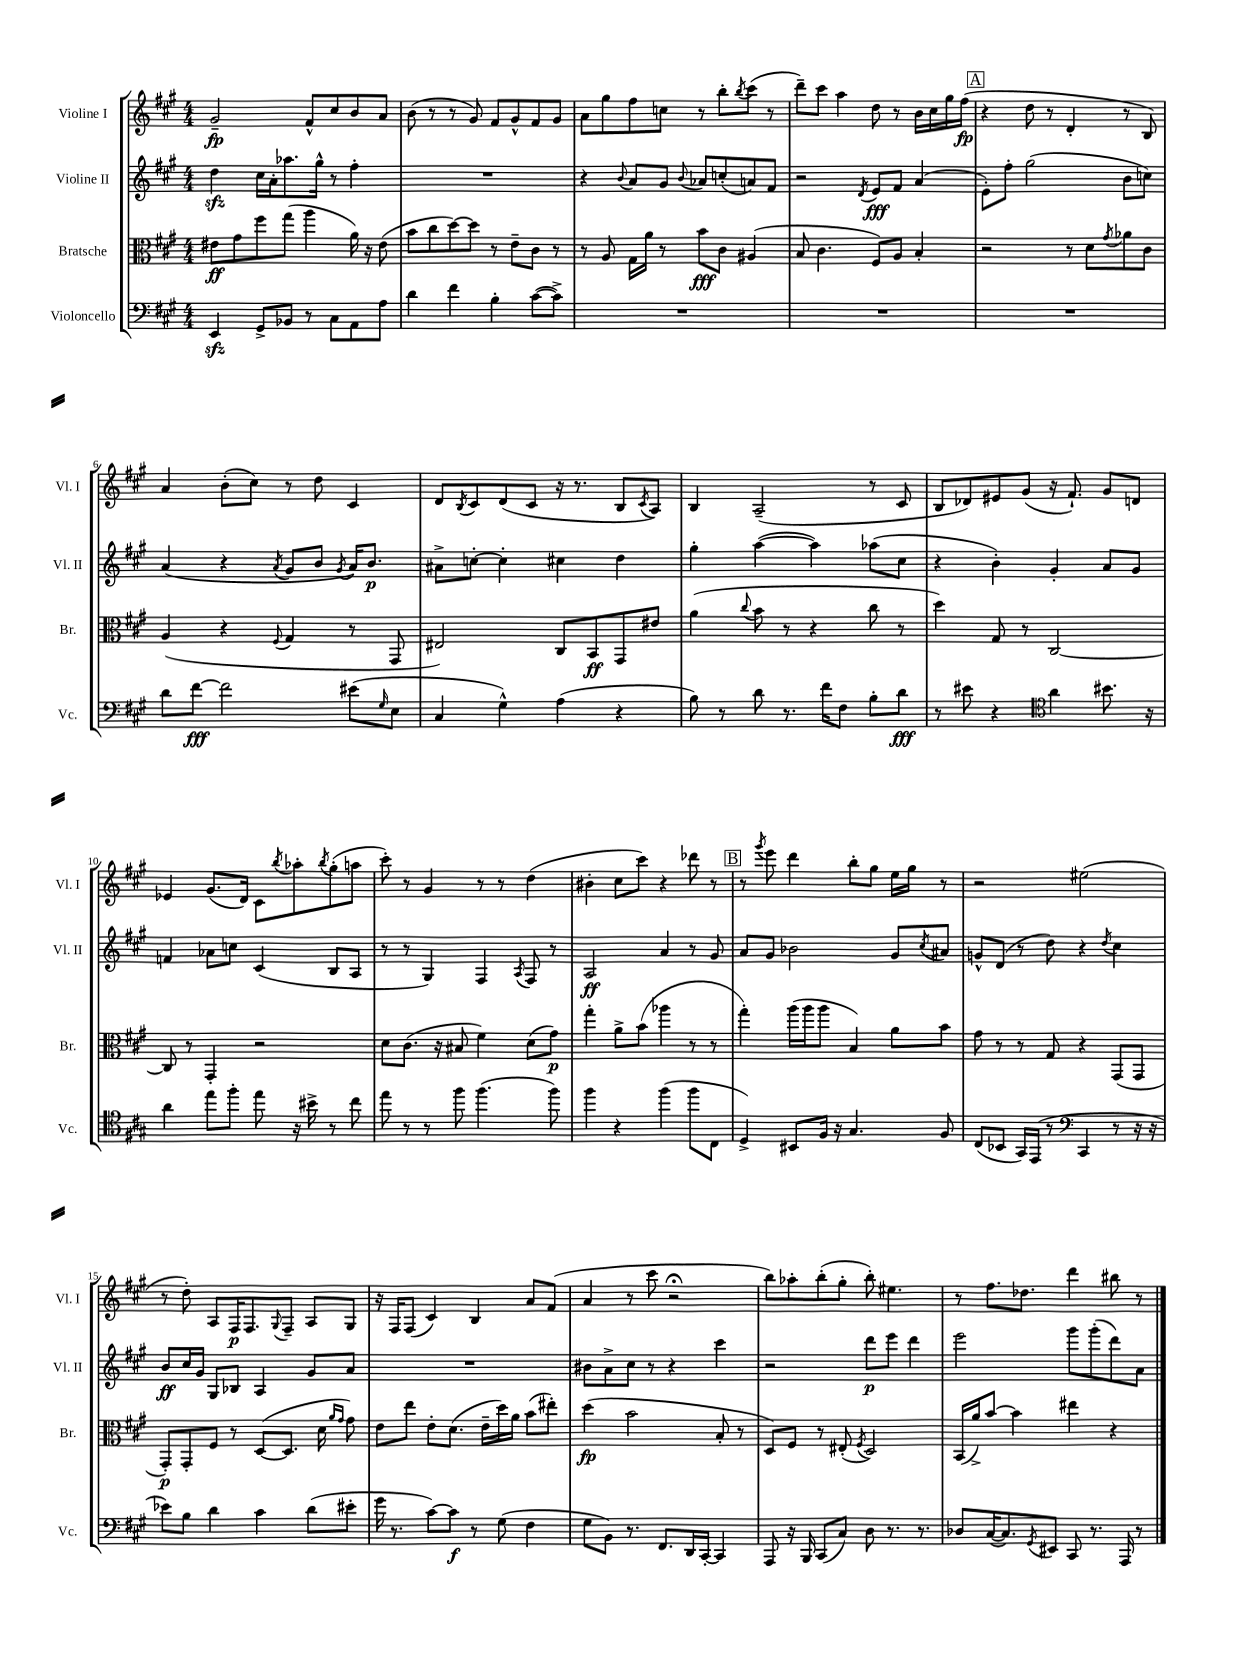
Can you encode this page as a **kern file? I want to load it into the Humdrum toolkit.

**kern	**kern	**kern	**kern
*staff4	*staff3	*staff2	*staff1
*clefF4	*clefC3	*clefG2	*clefG2
*k[f#c#g#]	*k[f#c#g#]	*k[f#c#g#]	*k[f#c#g#]
*M4/4	*M4/4	*M4/4	*M4/4
4EE/	8e#\L	4dd\	2g#~/
.	8g#\	.	.
8GG#^/L	8ff#\	16cc#\LL	.
.	.	16a'\J	.
8BB-/J	(8gg#\J	8.aa-\	.
8r	4aa\	.	8f#^^/L
.	.	16gg#^^\Jk	.
8C#\L	.	8r	8cc#/
8AA\	16a\)	4ff#'\	8b/
.	16r	.	.
8A\J	(8e#\	.	8a/J
=	=	=	=
4d\	8b\L	1r	(8b\
.	8cc#\	.	8r
4f#\	[8dd\)	.	8r
.	8dd\]J	.	8g#/)
4B'\	8r	.	8f#/L
.	8e~\L	.	8g#^^/
([8c#\L	8c#\J	.	8f#/
8c#^\]J)	8r	.	8g#/J
=	=	=	=
1r	8r	4r	8a\L
.	8A/	.	8gg#\
.	.	8qqb/	.
.	16G#\LL	8a/L	8ff#\
.	16a\JJ	.	.
.	8r	8g#/J	8cc\J
.	.	8qqb/	.
.	8b\L	8a-/L	8r
.	8c#\J	(8cc'/	8bb'\L
.	.	.	8qbb/
.	(4A#/	8a/)	(8ccc#\J
.	.	8f#/J	8r
=	=	=	=
1r	8B/	2r	8ddd~\L)
.	4.c#\	.	8ccc#\J
.	.	.	4aa\
.	.	8qd/	.
.	8F#/L)	8e/L	8dd\
.	8A/J	8f#/J	8r
.	4B'/	(4a/	16b\LL
.	.	.	16cc#\
.	.	.	16gg#\
.	.	.	(16ff#\JJ
=	=	=	=
1r	2r	8e'\L)	4r
.	.	8ff#'\J	.
.	.	(2gg#\	8dd\
.	.	.	8r
.	8r	.	4d'/
.	8d\L	.	.
.	8qg#/	.	.
.	8a-\	8b\L	8r
.	8c#\J	8cc\J)	8B/)
=	=	=	=
8d\L	(4A/	(4a/	4a/
[8f#\J	.	.	.
2f#\]	4r	4r	(8b'\L
.	.	.	8cc#\J)
.	8qqF#/	8qa/	.
.	4G#/	8g#/L	8r
.	.	8b/J	8dd\
.	.	8qg#/	.
(8e#\L	8r	16a/LK)	4c#/
.	.	8.b/J	.
16qqG#/	.	.	.
8E\J	8GG#/	.	.
=	=	=	=
4C#/	2E#/)	8a#^\L	8d/L
.	.	.	8qB/
.	.	[8cc'\J	8c#/
4G#^^\)	.	4cc'\]	(8d/
.	.	.	8c#/J
(4A\	8C#/L	4cc#\	16r
.	.	.	8.r
.	8BB/	.	.
4r	8GG#/	4dd\	8B/L
.	.	.	8qc#/
.	8e#/J	.	8A/J)
=	=	=	=
8B\)	(4a\	4gg#'\	4B/
8r	.	.	.
.	8qqcc#/	.	.
8d\	8b\	([4aa\	(2A~/
8.r	8r	.	.
.	4r	4aa\])	.
16f#\LK	.	.	.
8F#\J	.	.	.
8B'\L	8cc#\	(8aa-\L	8r
8d\J	8r	8cc#\J	8c#/
=	=	=	=
8r	4dd\)	4r	8B/L
8e#\	.	.	8d-/)
4r	8G#/	4b'\)	8e#/
.	8r	.	(8g#/J
*clefC4	*	*	*
4a\	[2C#/	4g#'/	16r
.	.	.	8.f#`/)
8.b#\	.	8a/L	8g#/L
.	.	8g#/J	8d/J
16r	.	.	.
=	=	=	=
4a\	8C#/]	4f/	4e-/
.	8r	.	.
8ee\L	4GG#'/	8a-\L	(8.g#/L
8ff#'\J	.	8cc\J	.
.	.	.	16d/Jk)
8ee\	2r	(4c#/	8c#\L
.	.	.	8qbb/
16r	.	.	8aa-'\
16b#^\	.	.	.
.	.	.	8qbb/
8r	.	8B/L	(8gg#'\
8cc#\	.	8A/J	8aa\J
=	=	=	=
8ee\	8d\L	8r	8ccc#'\)
8r	(8.c#\J	8r	8r
8r	.	4G#/)	4g#/
.	16r	.	.
8ff#\	8B#/	.	.
(4.ff#\	4f#\)	4F#/	8r
.	.	.	8r
.	.	8qA/	.
.	(8d\L	8F#/	(4dd\
8ff#\)	8g#\J)	8r	.
=	=	=	=
4ff#\	4gg#'\	2A/	4b#'\
4r	8a^\L	.	8cc#\L
.	(8b\J	.	8ccc#\J)
(4ff#\	4aa-\	4a/	4r
8ff#\L	8r	8r	8ddd-\
8C#\J	8r	8g#/	8r
=	=	=	=
4D^/)	4gg#'\)	8a/L	8r
.	.	.	8qggg#/
.	.	8g#/J	8eee\
8BB#/L	(16aa\LL	2b-\	4ddd\
.	16aa\J	.	.
16F#/Jk	8aa\J	.	.
16r	.	.	.
4.G#/	4B/)	.	8bb'\L
.	.	.	8gg#\J
.	8a\L	8g#/L	16ee\LL
.	.	.	16gg#\JJ
.	.	8qcc#/	.
8F#/	8b\J	8a#/J	8r
=	=	=	=
(8C#/L	8g#\	8g^^/L	2r
8BB-/J	8r	(8d/J	.
16GG#/LL)	8r	8r	.
(16EE/JJ	.	.	.
8r	8G#/	8dd\)	.
*clefF4	*	*	*
4CC#/	4r	4r	(2ee#\
.	.	8qdd/	.
8r	(8GG#/L	4cc#\	.
16r	8GG#/J	.	.
16r	.	.	.
=	=	=	=
8e-\L)	8GG#'/L)	8b/L	8r
8B\J	8GG#'/	16cc#/L	8dd'\)
.	.	16g#/JJ	.
4d\	8F#/J	8G#/L	8A/L
.	8r	8B-/J	16F#/K
.	.	.	8.F#/
4c#\	([8D/L	4A/	.
.	.	.	8qqG#/
.	8.D/]J	.	8F#~/J
(8d\L	.	8g#/L	8A/L
.	16d\	.	.
.	16qqa/LL	.	.
.	16qqg#/JJ	.	.
8e#'\J	8g#\)	8a/J	8G#/J
=	=	=	=
16g#\	8e\L	1r	16r
8.r	.	.	16F#/LK
.	8ee\J	.	(8F#/J
[8c#\L)	8e'\L	.	4c#/)
8c#\]J	(8.d\J	.	.
8r	.	.	4B/
.	16e~\LL	.	.
(8G#\	16dd\)	.	.
.	16a\JJ	.	.
4F#\	(8b\L	.	8a/L
.	8ee#'\J)	.	(8f#/J
=	=	=	=
8G#\L	(4dd\	8b#\L	4a/
8BB\J)	.	8a^\	.
8.r	2b\	8cc#\J	8r
.	.	8r	8ccc#\
8.FF#/L	.	.	.
.	.	4r	2r;
16DD/L	.	.	.
[16CC#'/JJ	.	.	.
4CC#/]	8B'/	4ccc#\	.
.	8r	.	.
=	=	=	=
8AAA/	8D/L)	2r	8bb\L)
16r	8F#/J	.	8aa-'\
16BBB/	.	.	.
(8CC#/L	8r	.	(8bb'\
8C#/J)	(8E#'/	.	8gg#'\J
.	8qF#/	.	.
8D\	2D/)	8ddd\L	8bb'\)
8.r	.	8eee\J	4.ee#\
.	.	4ddd\	.
8.r	.	.	.
=	=	=	=
8D-/L	(16BB/LL	2eee\	8r
.	16a^/J)	.	.
([16C#/K	[8b/J	.	8.ff#\L
8.C#/])	.	.	.
.	4b\]	.	.
.	.	.	8.dd-\J
8qGG#/	.	.	.
8EE#/J	.	.	.
8CC#/	4ee#\	8ggg#\L	4ddd\
8.r	.	(8ggg#'\	.
.	4r	8ddd\)	8bb#\
16AAA/	.	.	.
8r	.	8a\J	8r
==	==	==	==
*-	*-	*-	*-
